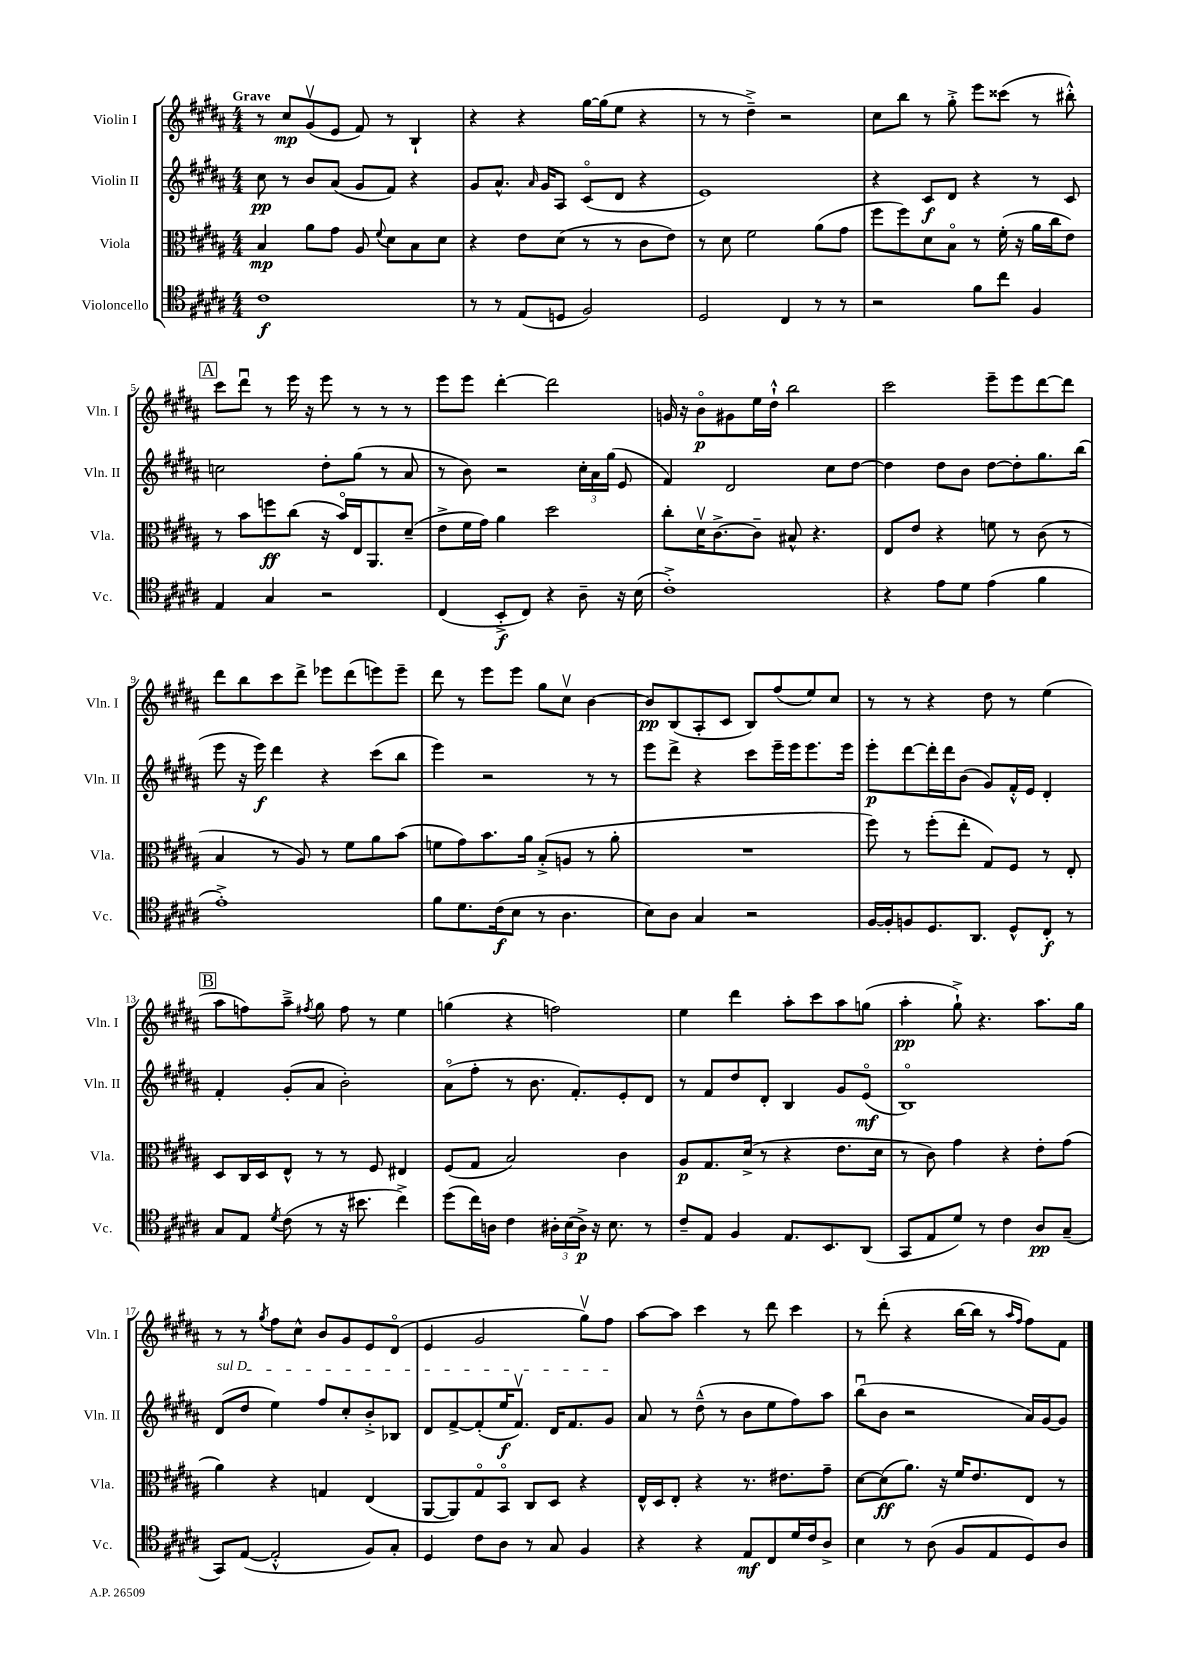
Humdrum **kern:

**kern	**dynam	**kern	**dynam	**kern	**dynam	**kern	**dynam
*part4	*part4	*part3	*part3	*part2	*part2	*part1	*part1
*staff4	*staff4	*staff3	*staff3	*staff2	*staff2	*staff1	*staff1
*I"Violoncello	*	*I"Viola	*	*I"Violin II	*	*I"Violin I	*
*I'Vc.	*	*I'Vla.	*	*I'Vln. II	*	*I'Vln. I	*
*clefC4	*	*clefC3	*	*clefG2	*	*clefG2	*
*k[f#c#g#d#a#]	*	*k[f#c#g#d#a#]	*	*k[f#c#g#d#a#]	*	*k[f#c#g#d#a#]	*
*M4/4	*	*M4/4	*	*M4/4	*	*M4/4	*
=1	=1	=1	=1	=1	=1	=1	=1
!	!	!	!	!	!	!LO:TX:a:B:t=Grave	!
1c#	f	4B/	mp	8cc#\	pp	8r	.
.	.	.	.	8r	.	8cc#/L	mp
.	.	8a#\L	.	8b/L	.	(8g#v/	.
.	.	8g#\J	.	(8a#/J	.	8e/J	.
.	.	8A#/	.	8g#/L	.	8f#/)	.
.	.	8qqf#/	.	.	.	.	.
.	.	8d#\L	.	8f#/J)	.	8r	.
.	.	8B\	.	4r	.	4B`/	.
.	.	8d#\J	.	.	.	.	.
=2	=2	=2	=2	=2	=2	=2	=2
8r	.	4r	.	8g#/L	.	4r	.
8r	.	.	.	8.a#^^/J	.	.	.
(8E/L	.	8e\L	.	.	.	4r	.
.	.	.	.	16qqa#/	.	.	.
.	.	.	.	16g#/KL	.	.	.
8Dn/J	.	(8d#\J	.	8A#/J	.	.	.
2F#/)	.	8r	.	(8c#/L	.	[16gg#\LL	.
.	.	.	.	.	.	(16gg#\J]	.
.	.	8r	.	8d#/J	.	8ee\J	.
.	.	8c#\L	.	4r	.	4r	.
.	.	8e\J)	.	.	.	.	.
=3	=3	=3	=3	=3	=3	=3	=3
2D#/	.	8r	.	1e)	.	8r	.
.	.	8d#\	.	.	.	8r	.
.	.	2f#\	.	.	.	4dd#~^\)	.
4C#/	.	.	.	.	.	2r	.
8r	.	(8a#\L	.	.	.	.	.
8r	.	8g#\J	.	.	.	.	.
=4	=4	=4	=4	=4	=4	=4	=4
2r	.	8ff#\L	.	4r	.	8cc#\L	.
.	.	8ff#\)	.	.	.	8bb\J	.
.	.	8d#\	.	8c#/L	f	8r	.
.	.	8B\J	.	8d#/J	.	8gg#'^\	.
8f#\L	.	8r	.	4r	.	8eee\L	.
8cc#\J	.	(16f#'\	.	.	.	(8ccc##X\J	.
.	.	16r	.	.	.	.	.
4F#/	.	16a#\LL	.	8r	.	8r	.
.	.	16cc#\J	.	.	.	.	.
.	.	8e\J)	.	8c#/	.	8bb#X'^^\)	.
!!LO:LB:g=z
!!LO:REH:place=s1:t=A
=5	=5	=5	=5	=5	=5	=5	=5
4E/	.	8r	.	2ccn\	.	8ccc#\L	.
.	.	8b\L	.	.	.	8ddd#u\J	.
4G#/	.	8ffn\	ff	.	.	8r	.
.	.	(8cc#\J	.	.	.	16eee\	.
.	.	.	.	.	.	16r	.
2r	.	16r	.	8dd#'\L	.	8eee\	.
.	.	16b/LL)	.	.	.	.	.
.	.	16E/J	.	(8gg#\J	.	8r	.
.	.	8.AA#/	.	.	.	.	.
.	.	.	.	8r	.	8r	.
.	.	(8d#~/J	.	8a#/	.	8r	.
=6	=6	=6	=6	=6	=6	=6	=6
(4C#/	.	8e^\L	.	8r	.	8eee\L	.
.	.	16f#\L	.	8b\)	.	8eee\J	.
.	.	16g#\JJ)	.	.	.	.	.
8BB'^/L	f	4a#\	.	2r	.	[4ddd#'\	.
8C#/J)	.	.	.	.	.	.	.
4r	.	2dd#\	.	.	.	2ddd#\]	.
8A#~\	.	.	.	24cc#'\LL	.	.	.
.	.	.	.	24a#\	.	.	.
.	.	.	.	(24gg#\JJ	.	.	.
16r	.	.	.	8e/	.	.	.
(16B\	.	.	.	.	.	.	.
=7	=7	=7	=7	=7	=7	=7	=7
1c#'^)	.	8cc#'\L	.	4f#/)	.	16gn/	.
.	.	.	.	.	.	16r	.
.	.	16d#v\K	.	.	.	8b\L	p
.	.	[8.c#^\	.	.	.	.	.
.	.	.	.	2d#/	.	8g#X\	.
.	.	8c#~\J]	.	.	.	16ee\L	.
.	.	.	.	.	.	16dd#`^^\JJ	.
.	.	8B#X^^/	.	.	.	2bb\	.
.	.	4.r	.	.	.	.	.
.	.	.	.	8cc#\L	.	.	.
.	.	.	.	[8dd#\J	.	.	.
=8	=8	=8	=8	=8	=8	=8	=8
4r	.	8E/L	.	4dd#\]	.	2ccc#\	.
.	.	8e/J	.	.	.	.	.
8e\L	.	4r	.	8dd#\L	.	.	.
8d#\J	.	.	.	8b\J	.	.	.
(4e\	.	8fn\	.	[8dd#\L	.	8eee~\L	.
.	.	8r	.	8dd#'\]	.	8eee\	.
4f#\	.	(8c#\	.	8.gg#\	.	[8ddd#\	.
.	.	8r	.	.	.	8ddd#\J]	.
.	.	.	.	(16bb\Jk	.	.	.
!!LO:LB:g=z
=9	=9	=9	=9	=9	=9	=9	=9
1e'^)	.	4B/	.	8eee\	.	8ddd#\L	.
.	.	.	.	16r	.	8bb\	.
.	.	.	.	16eee\)	f	.	.
.	.	8r	.	4ddd#\	.	8ccc#\	.
.	.	8A#/)	.	.	.	8ddd#^\J	.
.	.	8r	.	4r	.	8eee-X\L	.
.	.	8f#\L	.	.	.	(8ddd#\	.
.	.	8a#\	.	(8ccc#\L	.	8eeen\)	.
.	.	(8b\J	.	8bb\J	.	8eee~\J	.
=10	=10	=10	=10	=10	=10	=10	=10
8f#\L	.	8fn\L	.	4eee\)	.	8ddd#\	.
8.d#\	.	8g#\)	.	.	.	8r	.
.	.	8.b\	.	2r	.	8eee\L	.
(16c#\k	f	.	.	.	.	.	.
8B\J	.	.	.	.	.	8eee\J	.
.	.	16a#\Jk	.	.	.	.	.
8r	.	(8B'^/L	.	.	.	8gg#\L	.
4.A#\	.	8An/J	.	.	.	8cc#v\J	.
.	.	8r	.	8r	.	[4b\	.
.	.	8a#'\	.	8r	.	.	.
=11	=11	=11	=11	=11	=11	=11	=11
8B\L)	.	1r	.	8eee\L	.	8b/L]	pp
8A#\J	.	.	.	8ddd#^\J	.	(8B/	.
4G#/	.	.	.	4r	.	8A#'/	.
.	.	.	.	.	.	8c#/J	.
2r	.	.	.	8ccc#\L	.	8B/L)	.
.	.	.	.	16eee~\L	.	(8ff#/	.
.	.	.	.	16eee\J	.	.	.
.	.	.	.	8.eee\	.	8ee/)	.
.	.	.	.	.	.	8cc#/J	.
.	.	.	.	16eee\Jk	.	.	.
=12	=12	=12	=12	=12	=12	=12	=12
[16F#/LL	.	8ff#\)	.	8eee'\L	p	8r	.
16F#'/J]	.	.	.	.	.	.	.
8Fn/	.	8r	.	[8ddd#\	.	8r	.
8.D#/	.	(8ff#'\L	.	16ddd#'\L]	.	4r	.
.	.	.	.	16ddd#\J	.	.	.
.	.	8ee'\J	.	(8b\J	.	.	.
8.AA#/J	.	.	.	.	.	.	.
.	.	8G#/L)	.	8g#/L)	.	8dd#\	.
8D#^^/L	.	8F#/J	.	16f#'^^/L	.	8r	.
.	.	.	.	16e/JJ	.	.	.
8C#'/J	f	8r	.	4d#'/	.	(4ee\	.
8r	.	8E'/	.	.	.	.	.
!!LO:LB:g=z
!!LO:REH:place=s1:t=B
=13	=13	=13	=13	=13	=13	=13	=13
8G#/L	.	8D#/L	.	4f#'/	.	8aa#\L	.
8E/J	.	16C#/L	.	.	.	8ffn\)	.
.	.	16D#/J	.	.	.	.	.
8qd#/	.	.	.	.	.	.	.
(8c#\	.	8E^^/J	.	(8g#'/L	.	8aa#~^\J	.
.	.	.	.	.	.	8qff#X/	.
8r	.	8r	.	8a#/J	.	8gg#\	.
16r	.	8r	.	2b'\)	.	8ff#\	.
8.b#X\	.	.	.	.	.	.	.
.	.	8F#/	.	.	.	8r	.
4cc#^\)	.	4E#X/	.	.	.	4ee\	.
=14	=14	=14	=14	=14	=14	=14	=14
(8dd#\L	.	(8F#/L	.	(8a#\L	.	(4ggn\	.
16cc#\L)	.	8G#/J	.	8ff#'\J	.	.	.
16An\JJ	.	.	.	.	.	.	.
4c#\	.	2B/)	.	8r	.	4r	.
.	.	.	.	8.b\	.	.	.
24A#X'\LL	.	.	.	.	.	2ffn\)	.
(24B\	.	.	.	.	.	.	.
.	.	.	.	8.f#'/L)	.	.	.
24A#^\JJ)	p	.	.	.	.	.	.
16r	.	.	.	.	.	.	.
8.B\	.	.	.	.	.	.	.
.	.	4c#\	.	8e'/	.	.	.
8r	.	.	.	8d#/J	.	.	.
=15	=15	=15	=15	=15	=15	=15	=15
8c#~/L	.	8A#/L	p	8r	.	4ee\	.
8E/J	.	8.G#/	.	8f#/L	.	.	.
4F#/	.	.	.	8dd#/	.	4ddd#\	.
.	.	(16d#^/Jk	.	.	.	.	.
.	.	8r	.	8d#'/J	.	.	.
8.E/L	.	4r	.	4B/	.	8aa#'\L	.
.	.	.	.	.	.	8ccc#\	.
8.BB/	.	.	.	.	.	.	.
.	.	8.e\L	.	8g#/L	.	8aa#\	.
(8AA#/J	.	.	.	(8e/J	mf	(8ggn\J	.
.	.	16d#\Jk	.	.	.	.	.
=16	=16	=16	=16	=16	=16	=16	=16
8GG#/L	.	8r	.	1B)	.	4aa#'\	pp
8E/	.	8c#\)	.	.	.	.	.
8d#/J)	.	4g#\	.	.	.	8gg#`^\)	.
8r	.	.	.	.	.	4.r	.
4c#\	.	4r	.	.	.	.	.
8A#/L	pp	8e'\L	.	.	.	8.aa#\L	.
(8G#~/J	.	(8g#\J	.	.	.	.	.
.	.	.	.	.	.	16gg#\Jk	.
!!LO:LB:g=z
=17	=17	=17	=17	=17	=17	=17	=17
!	!	!	!	!LO:TX:a:i:t=sul D	!	!	!
8GG#/L)	.	4a#\)	.	(8d#/L	.	8r	.
([8E/J	.	.	.	8dd#/J	.	8r	.
.	.	.	.	.	.	8qgg#/	.
2E'^^/]	.	4r	.	4ee\)	.	8ff#\L	.
.	.	.	.	.	.	8cc#^^\J	.
.	.	4Gn/	.	8ff#/L	.	8b/L	.
.	.	.	.	8cc#'/	.	8g#/	.
8F#/L)	.	(4E/	.	8b'^/	.	8e/	.
8G#'/J	.	.	.	8B-X/J	.	(8d#/J	.
=18	=18	=18	=18	=18	=18	=18	=18
4D#/	.	[8AA#/L	.	8d#/L	.	4e/	.
.	.	8AA#/])	.	[8f#^/	.	.	.
8c#\L	.	8G#/	.	(8f#'/]	.	2g#/	.
8A#\J	.	8BB/J	.	16ee/K	f	.	.
.	.	.	.	8.f#v/J)	.	.	.
8r	.	8C#/L	.	.	.	.	.
8G#/	.	8D#/J	.	16d#/KL	.	.	.
.	.	.	.	8.f#/	.	.	.
4F#/	.	4r	.	.	.	8gg#v\L)	.
.	.	.	.	8g#/J	.	8ff#\J	.
=19	=19	=19	=19	=19	=19	=19	=19
4r	.	16E^^/LL	.	8a#/	.	[8aa#\L	.
.	.	16D#/J	.	.	.	.	.
.	.	8E'/J	.	8r	.	8aa#\J]	.
4r	.	4r	.	(8dd#~^^\	.	4ccc#\	.
.	.	.	.	8r	.	.	.
8E/L	mf	8.r	.	8b\L	.	8r	.
8C#/	.	.	.	8ee\	.	8ddd#\	.
.	.	8.e#X\L	.	.	.	.	.
16d#/L	.	.	.	8ff#\)	.	4ccc#\	.
16c#/J	.	.	.	.	.	.	.
8A#^/J	.	8g#~\J	.	8aa#\J	.	.	.
=20	=20	=20	=20	=20	=20	=20	=20
4B\	.	[8d#\L	.	(8bbu\L	.	8r	.
.	.	(8d#\]	ff	8b\J	.	(8ddd#'\	.
8r	.	8.a#\J)	.	2r	.	4r	.
(8A#\	.	.	.	.	.	.	.
.	.	16r	.	.	.	.	.
8F#/L	.	16f#/KL	.	.	.	[16bb\LL	.
.	.	8.e/	.	.	.	16bb\JJ]	.
8E/	.	.	.	.	.	8r	.
.	.	.	.	.	.	16qqaa#/LL	.
.	.	.	.	.	.	16qqff#/JJ	.
8D#/)	.	8E/J	.	16a#/LL)	.	8ff#\L)	.
.	.	.	.	[16g#/J	.	.	.
8A#/J	.	8r	.	8g#/J]	.	8f#\J	.
==	==	==	==	==	==	==	==
*-	*-	*-	*-	*-	*-	*-	*-
